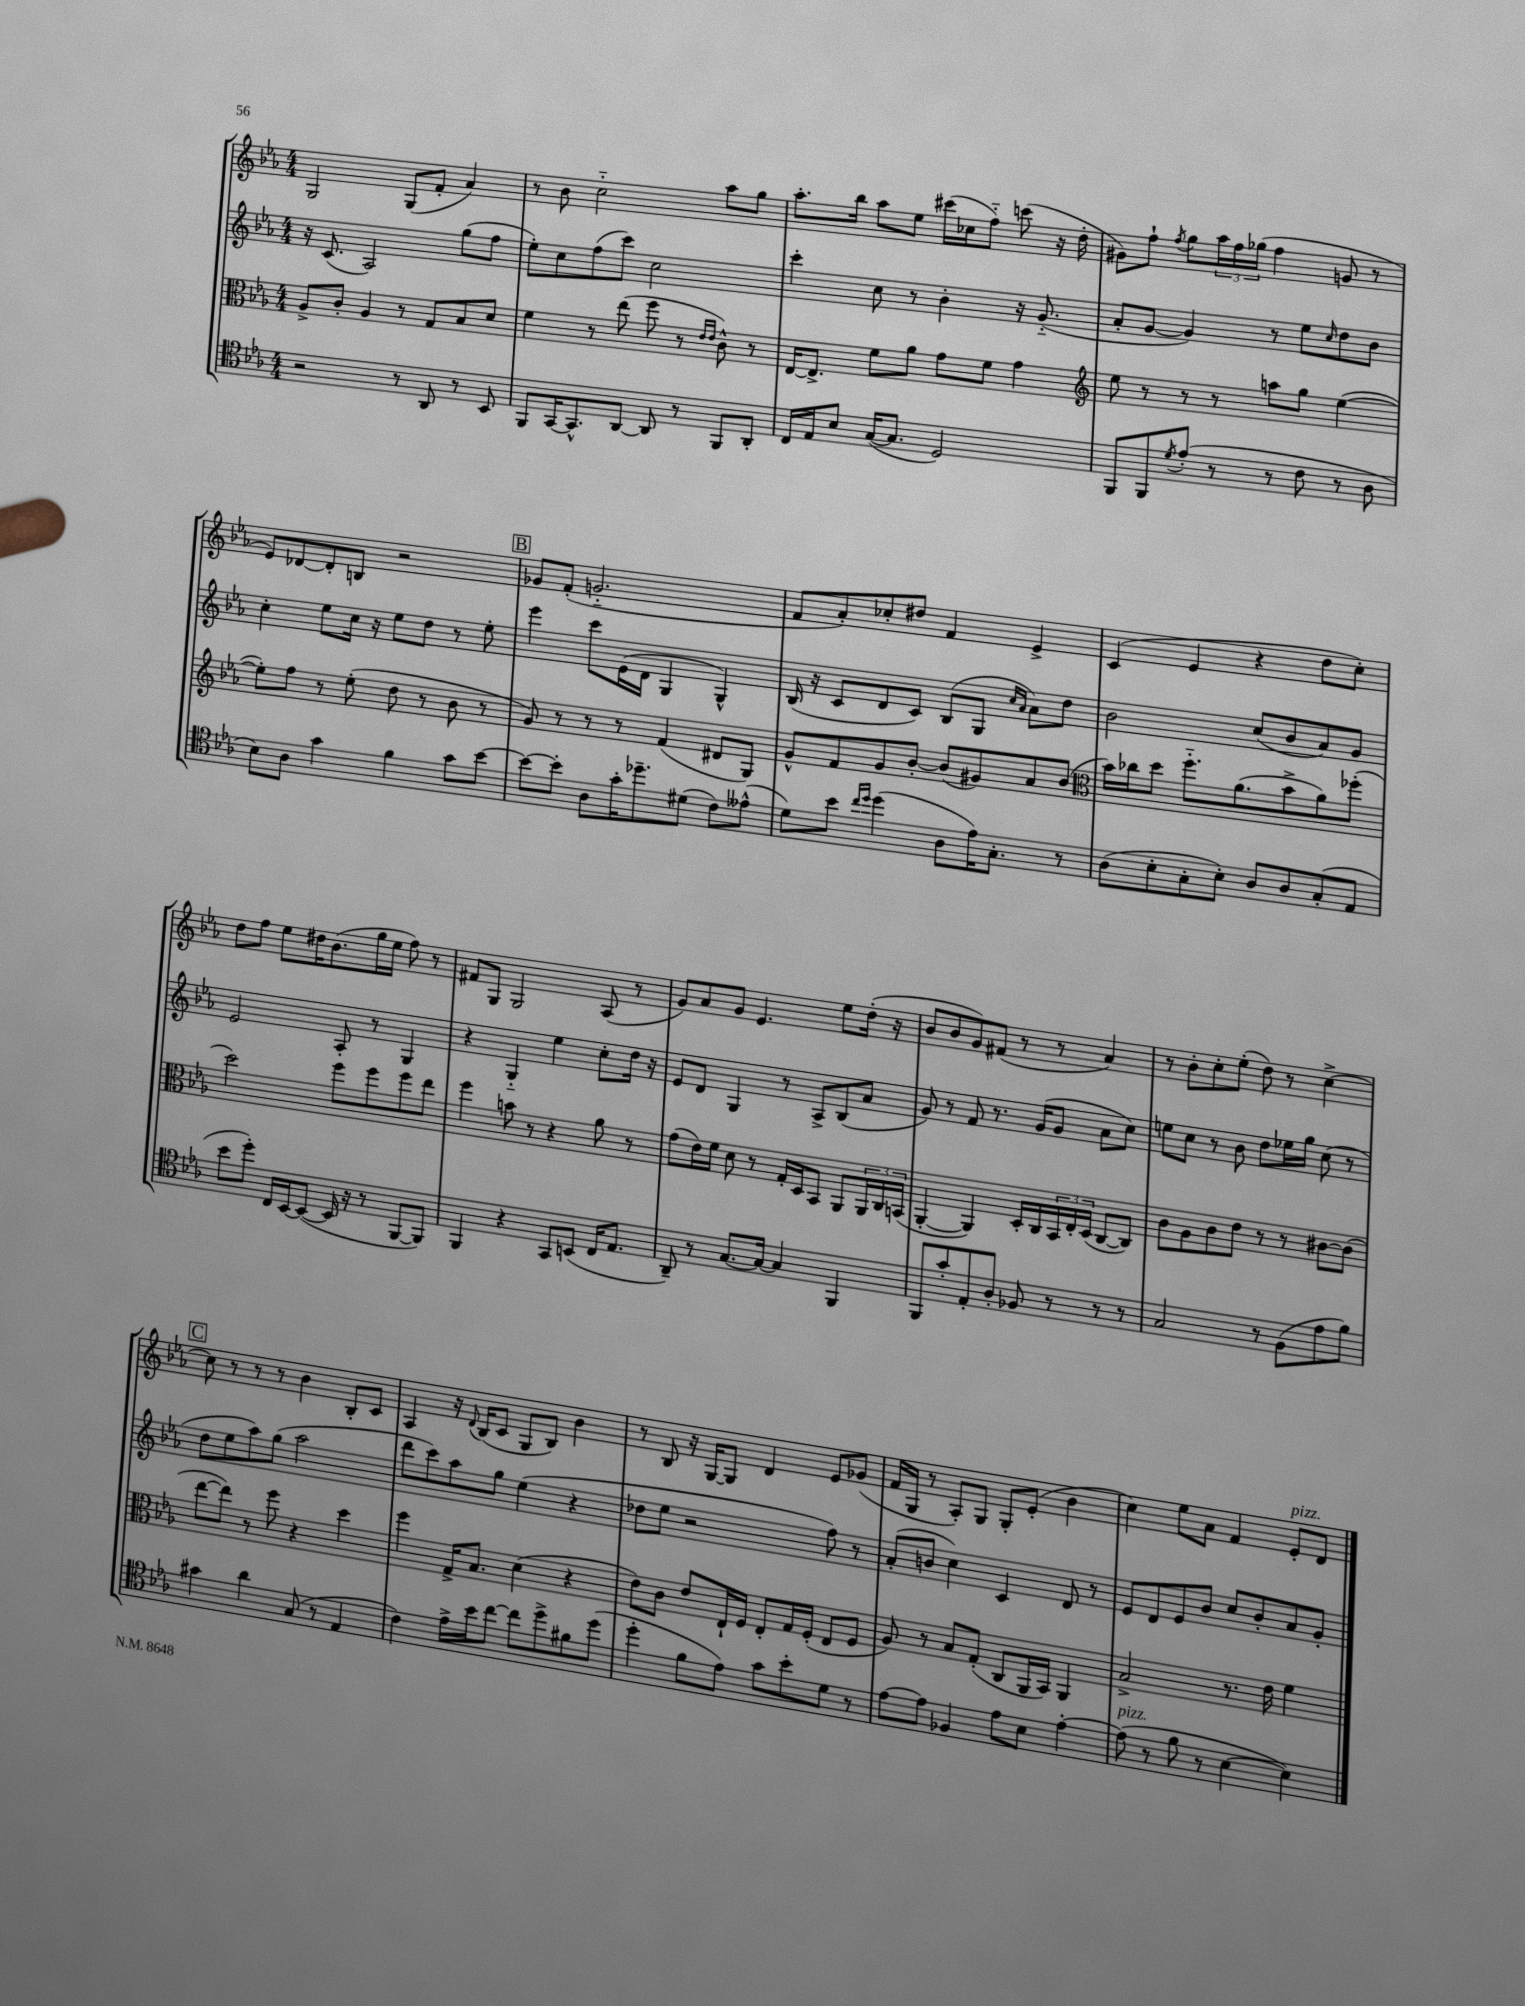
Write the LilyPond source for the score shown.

<<
\new StaffGroup <<
\new Staff = "s0" {
    \clef treble \key ees \major \numericTimeSignature \time 4/4
    g2 g8( f'8-. aes'4) |
    r8 bes'8 c''2-_ aes''8 g''8 |
    aes''8.-. bes''16 aes''8 ees''8 cis'''16( ces''16 f''8-_) c'''8( r16 d''16-. |
    gis'8) f''8-! \acciaccatura { f''8 } g''8 \tuplet 3/2 { aes''16 f''16 ges''16( } f''4 g'8 r8 |
    ees'8) des'8~ des'8-. b8 r2 |
    \mark \markup { \box "B" } ges'8 f'8-.( g'2.-_ |
    f'8 aes'8-.) ces''8-. dis''8 f'4 ees'4-> |
    c'4( ees'4 r4 d''8 c''8-.) |
    d''8 f''8 ees''8 dis''16 bes'8.( g''16 ees''16 f''8) r8 |
    fis'8 g8 g2 aes8( r8 |
    g'8) aes'8 g'8 ees'4. ees''8 d''16-.( r16 |
    bes'8 bes'8 g'8) fis'8( r8 r8 aes'4) |
    r8 bes'8-. c''8-. ees''8-.( d''8) r8 c''4~-> |
    \mark \markup { \box "C" } c''8 r8 r8 r8 bes'4 bes8-. c'8 |
    aes4 r16 \appoggiatura { d'8 } bes16( c'8 g8 bes8) bes'4 |
    r8 bes8 r16 g16~ g8 d'4 ees'8 ges'8( |
    f'16 g16 r8 aes8-.) g8 g8-. ees'8-.( bes'4 |
    c''4) ees''8 aes'8 f'4 ees'8-.^\markup { \italic "pizz." } d'8 \bar "|." |
}
\new Staff = "s1" {
    \clef treble \key ees \major \numericTimeSignature \time 4/4
    r16 c'8.( aes2) g''8( f''8 |
    ees''8-.) c''8 f''8( c'''8) c''2 |
    c'''4-. c''8 r8 bes'4-. r16 g'8.-_( |
    aes'8-. g'8~ g'4) r8 ees''8 \grace { c''16 } d''8 bes'8 |
    c''4-. ees''8 c''16 r16 ees''8 d''8 r8 ees''8-. |
    \mark \markup { \box "B" } ees'''4 c'''8 ees'16( d'16 g4 g4-^) |
    bes16( r16 c'8 d'8 c'8) bes8( g8 \grace { c''16 aes'16 } aes'8) d''8 |
    bes'2 c''8( bes'8 aes'8) g'8 |
    ees'2 aes8-. r8 g4 |
    r4 g4-_ ees''4 c''8-. d''16 r16 |
    ees'8 d'8 g4 r8 aes8-> bes8( aes'8 |
    g'8) r8 f'8 r8. g'16( g'8 aes'8 c''8) |
    e''8 c''8 r8 bes'8 d''8 ees''16 g''16 c''8( r8 |
    \mark \markup { \box "C" } d''8 ees''8 aes''8) g''8( aes''2 |
    d'''8 c'''8) aes''8 g''8 ees''4( r4 |
    des''8 ees''8 r2 f''8) r8 |
    aes'8-.( b'8 c''4) c'4 d'8 r8 |
    ees'8 d'8 ees'8 bes'8 c''8 bes'8-. aes'8 g'8-. \bar "|." |
}
\new Staff = "s2" {
    \clef alto \key ees \major \numericTimeSignature \time 4/4
    aes8-> c'8-. aes4 r8 g8 bes8 d'8 |
    f'4 r8 ees''8( f''8 r8 \grace { ees'16 ees'16 } c'8-^) r8 |
    ees16~ ees8.-> f'8 aes'8 g'8 f'8 g'4 |
    \clef treble ees''8 r8 r8 r8 a''8 g''8 ees''4~( |
    ees''8-.) f''8 r8 ees''8-.( d''8 r8 bes'8 r8 |
    \mark \markup { \box "B" } g'8) r8 r8 r8 f'4( dis'8 g8) |
    g'8-^ f'8 g'8 bes'8~-. bes'8( gis'8) aes'8 bes'8( |
    \clef alto bes'16) ces''16 d''8 f''8.-_ aes'8.( bes'8-> aes'8) fes''8-.( |
    d''2) f''8 f''8 f''8 ees''8 |
    f''4 b'8 r8 r4 aes'8 r8 |
    g'8( ees'16) f'16 d'8 r8 g16-. d16 bes,8 aes,8 \tuplet 3/2 { aes,16 c16 b,16( } |
    aes,4~-. aes,4) d16-. c16 \tuplet 3/2 { bes,16 ees16-. d16( } c8~ c8) |
    c'8 aes8 c'8 ees'8 r8 r8 cis'8~ cis'8( |
    \mark \markup { \box "C" } ees''8~ ees''8) r8 f''8 r4 d''4 |
    f''4 g16-> bes8. d'4( r4 |
    ees'8) c'8 ees'8 ees16-! f16 ees8-. g16 f16-.( ees8 f8 |
    aes8) r8 bes8 g8-.( c8 aes,16 bes,16) aes,4 |
    bes2-> r8. ees'16 f'4 \bar "|." |
}
\new Staff = "s3" {
    \clef tenor \key ees \major \numericTimeSignature \time 4/4
    r2 r8 aes,8 r8 bes,8 |
    f,8 g,16~ g,8.-^ aes,8~ aes,8 r8 f,8 aes,8-. |
    c16 ees16 bes8 g16~( g8. d2) |
    f,8 f,8 \acciaccatura { d'8 } ees'8-.( r8 r8 c'8 r8 aes8 |
    bes8) aes8 g'4 f'4 g'8 bes'8~ |
    \mark \markup { \box "B" } bes'8~ bes'8-. aes8 g'16-. des''8.-- dis'8( c'8) eeses'8-^( |
    d'8) bes'8 \grace { c''16 d''16 } d''4( aes8 ees'16) g8.-. r8 |
    aes8( bes8-. g8-. bes8-.) aes8 aes8 g8-.( ees8 |
    bes'8 d''8-.) c16 bes,16~ bes,8~( bes,16 r16 r8 f,8~ f,8) |
    f,4 r4 g,8 b,8( c16 ees8. |
    aes,8--) r8 g8.~ g16~ g4 f,4 |
    f,8 g'8-. ees8-. aes8-. fes8 r8 r8 r8 |
    g2 r8 f8( ees'8 f'8) |
    \mark \markup { \box "C" } gis'4 aes'4 g8( r8 ees4 |
    c'4) ees'16-> bes'16 c''8~ c''8 d''8-> fis'8 d''8( |
    d''4-. f'8 ees'8) g'8 bes'8-. d'8 r8 |
    ees'8~ ees'8 fes4 ees'8 bes8 ees'4~-. |
    ees'8^\markup { \italic "pizz." }( r8 f'8 r8 bes4~ bes4) \bar "|." |
}
>>
>>
\layout { \context { \Score \remove "Bar_number_engraver" } }
